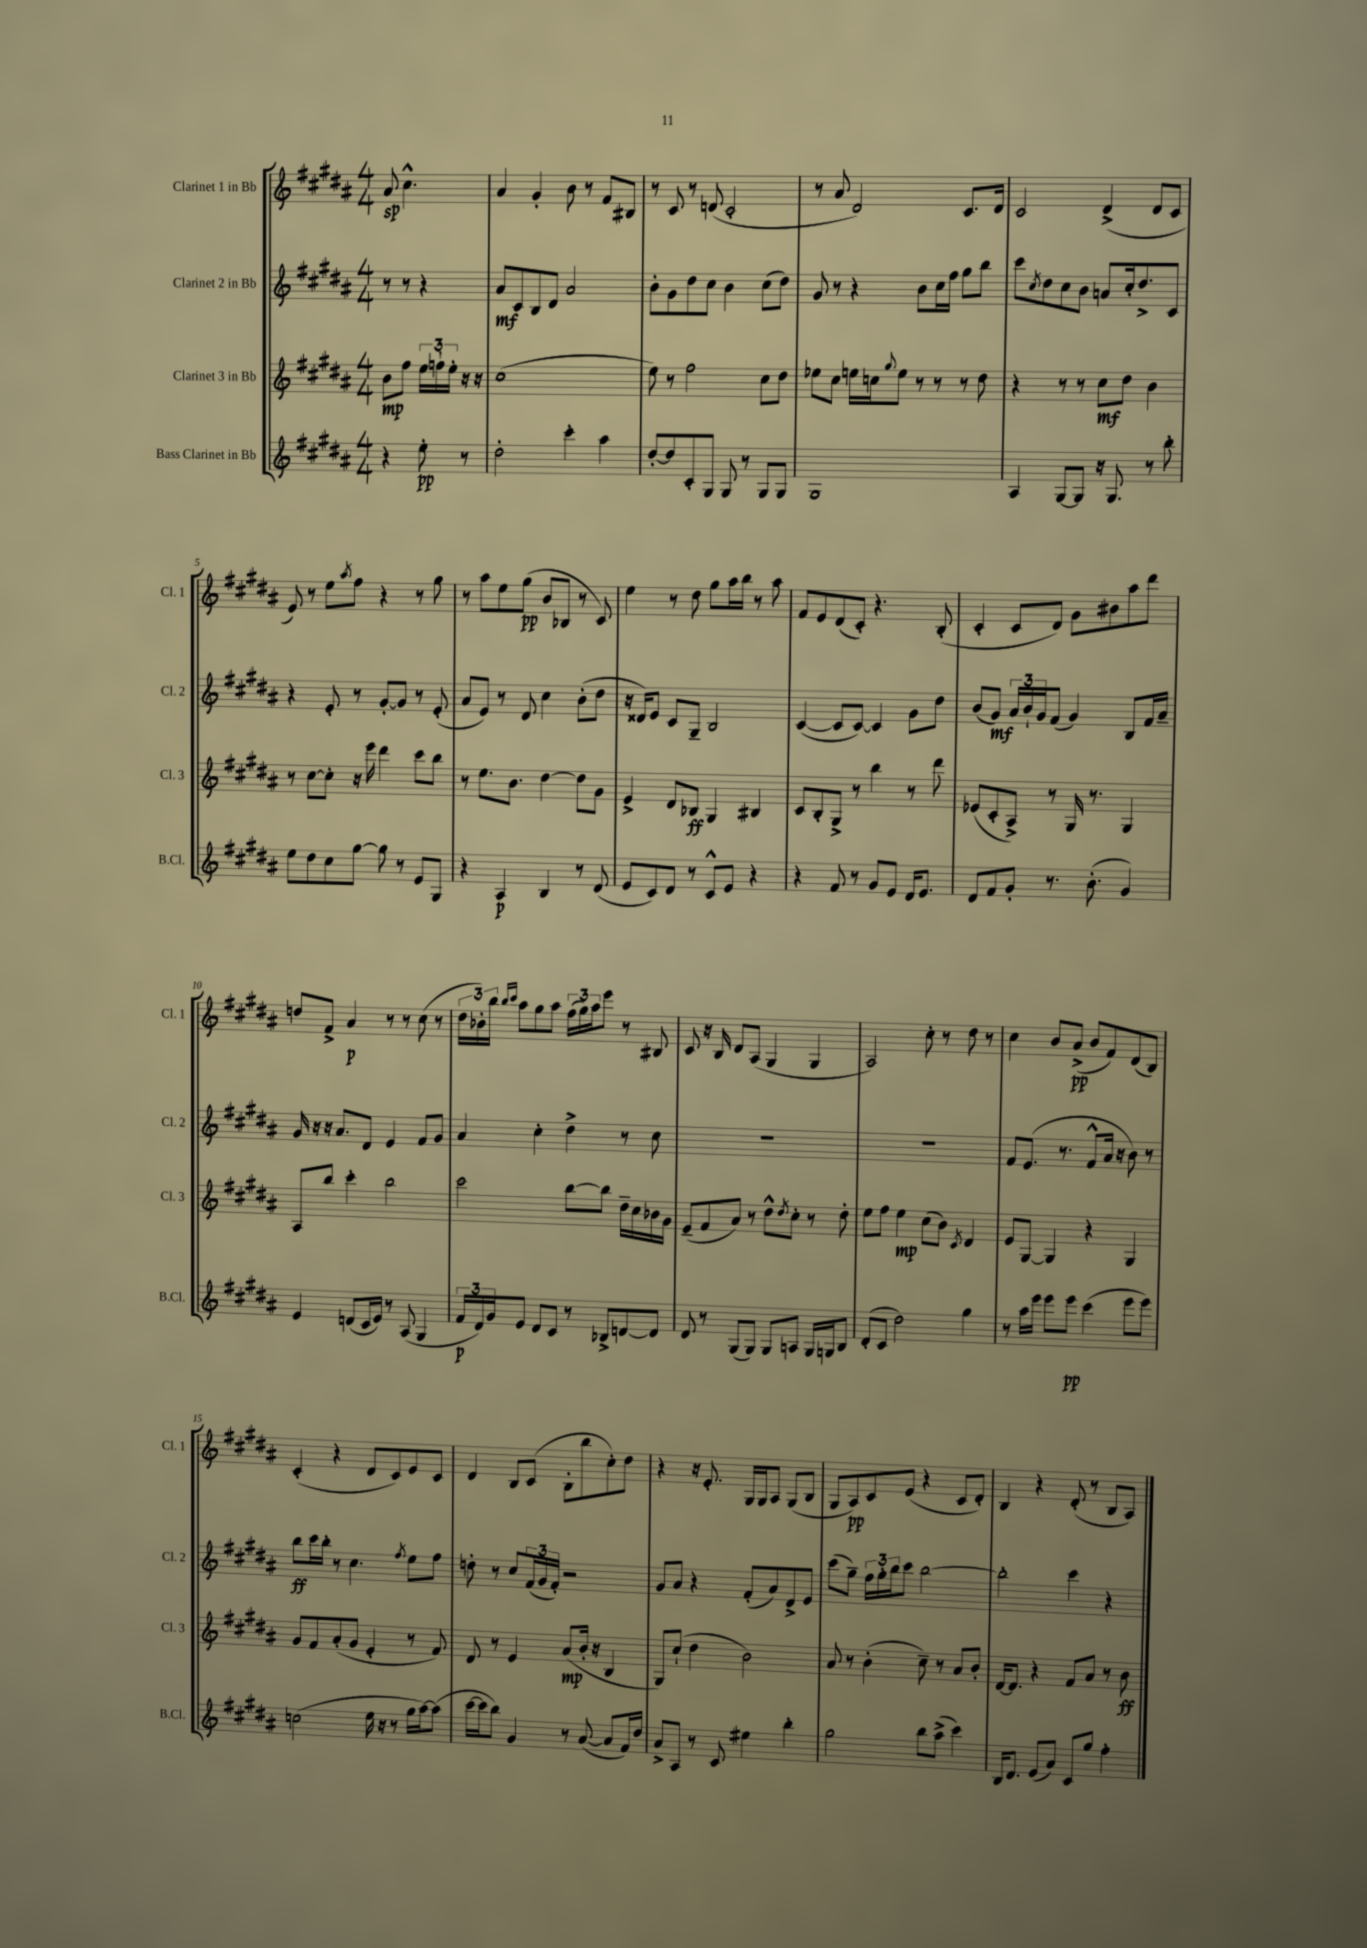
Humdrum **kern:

**kern	**kern	**kern	**kern
*staff4	*staff3	*staff2	*staff1
*clefG2	*clefG2	*clefG2	*clefG2
*k[f#c#g#d#a#]	*k[f#c#g#d#a#]	*k[f#c#g#d#a#]	*k[f#c#g#d#a#]
*M4/4	*M4/4	*M4/4	*M4/4
4r	8b\L	8r	8a#/
.	8ff#\J	8r	4.cc#^^\
8ee'\	24ee\LL	4r	.
.	24ff`\	.	.
.	24ee'\JJ	.	.
8r	16r	.	.
.	16r	.	.
=	=	=	=
2dd#'\	(1cc#	8a#/L	4a#/
.	.	8c#/	.
.	.	8B/	4g#'/
.	.	8d#/J	.
4ccc#'\	.	2a#/	8b\
.	.	.	8r
4aa#\	.	.	8f#/L
.	.	.	8B#/J
=	=	=	=
[8dd#'/L	8ee\)	8b'\L	8r
8dd#/]	8r	8g#\	8c#/
8c#'/	2ff#\	8dd#\	8r
8G#/J	.	8cc#\J	(8d/
8G#/	.	4b\	2c#'/
8r	.	.	.
8G#/L	8cc#\L	(8cc#\L	.
8G#/J	8dd#\J	8dd#\J)	.
=	=	=	=
1G#	8ee-\L	8g#/	8r
.	8cc#\J	8r	8a#/
.	16ee\LL	4r	2d#/)
.	16cc\J	.	.
.	8qqgg#/	.	.
.	8ee\J	.	.
.	8r	8b\L	.
.	8r	16cc#\L	.
.	.	16ff#\JJ	.
.	8r	8gg#\L	8.c#/L
.	8dd#\	8bb\J	.
.	.	.	16d#/Jk
=	=	=	=
4A#/	4r	8ccc#\L	2c#/
.	.	8qcc#/	.
.	.	8dd#\	.
[8G#/L	8r	8cc#\	.
8G#/]J	8r	8b\J	.
16r	8cc#\L	8a/L	(4d#^/
8.G#/	.	.	.
.	8dd#\J	16cc#'/k	.
.	.	8.dd#^/	.
8r	4b\	.	8d#/L
8bb'\	.	8c#/J	8c#/J
=	=	=	=
8ee\L	8r	4r	8e/)
8dd#\	[8cc#\L	.	8r
8cc#\	8cc#'\]J	8e'/	8ee\L
.	.	.	8qaa#/
[8gg#\J	16r	8r	8ff#\J
.	16eee\	.	.
8gg#\]	4ddd#\	[8g#'/L	4r
8r	.	8g#/]J	.
8e/L	8ccc#\L	8r	8r
8G#/J	8bb\J	(8e'/	8gg#\
=	=	=	=
4r	8r	8a#/L	8r
.	8.ee\L	8e/J)	8aa#\L
4A#/	.	8r	8ee\
.	8.b\J	.	.
.	.	8d#/	(8gg#\J
4B/	[4dd#\	4cc#\	8b/L
.	.	.	8B-/J
8r	8dd#\]L	(8b'\L	8r
(8d#/	8g#\J	8dd#\J	8c#/)
=	=	=	=
8e/L	4e^/	16r	4ee\
.	.	16d##/LK)	.
8c#/)	.	8e/J	.
8d#/J	8d#/L	8c#/L	8r
8r	8B-/J	8G#~/J	8dd#\
8c#^^/L	4G#/	2B/	8gg#\L
8e/J	.	.	16aa#\L
.	.	.	16bb\JJ
4r	4B#/	.	8r
.	.	.	8aa#\
=	=	=	=
4r	8c#/L	([4c#/	8f#/L
.	8B'/	.	8e/
8f#/	8G#^/J	8c#/]L	(8d#/
8r	8r	[8c#/J)	8c#'/J)
8g#/L	4bb\	4c#/]	4.r
8e/J	.	.	.
16d#/LK	8r	8g#\L	.
8.e/J	.	.	.
.	8ddd#\	8dd#\J	(8B'/
=	=	=	=
8d#/L	(8e-/L	(8b/L	4c#'/
8f#/	8c#'/	8g#/J)	.
8g#'/J	8A#^/J)	24a#/LL	8c#/L
.	.	24b`/	.
.	.	24g#/J	.
8.r	8r	(8f#/J	8d#/J)
.	16G#/	4g#/)	8g#\L
(8.b'\	8.r	.	.
.	.	.	8b#\
4g#/)	4G#/	8B/L	8aa#\
.	.	16f#/L	8ddd#\J
.	.	16a#~/JJ	.
=	=	=	=
4e/	8A#/L	16g#/	8dd/L
.	.	16r	.
.	8bb/J	16r	8f#^/J
.	.	8.a#/L	.
(8d/L	4ccc#'\	.	4a#/
16c#/L	.	8d#/J	.
16e/JJ)	.	.	.
8r	2bb\	4e/	8r
(8A#/	.	.	8r
4G#/	.	8f#/L	(8cc#\
.	.	8g#/J	8r
=	=	=	=
24f#/LL	2ccc#\	4a#/	24dd#\LL
24d#/)	.	.	24b-'\)
24g#/J	.	.	24bb\JJ
.	.	.	16qqbb/LL
.	.	.	16qqccc#/JJ
8e/J	.	.	8aa#\L
8d#/L	.	4cc#'\	8gg#\
8c#/J	.	.	8aa#\J
8r	[8bb\L	4dd#^\	(24ff#\LL
.	.	.	24gg#\)
.	.	.	24aa#\J
8B-^/L	8bb\]J	.	8eee\J
[8d/	16dd#~\LL	8r	8r
.	16cc#\	.	.
8d/]J	16b-\	8cc#\	8B#/
.	16g#\JJ	.	.
=	=	=	=
8d#/	(8e~/L	1r	8c#/
8r	8f#/	.	16r
.	.	.	16B/
(8G#/L	8a#/J)	.	8d#/L
8G#/J)	8r	.	(8A#/J
8G#/L	8dd#^^\L	.	4G#/
.	8qdd#/	.	.
8A/J	8cc#'\J	.	.
16G#/LL	8r	.	4G#/
16G/J	.	.	.
8B/J	8dd#'\	.	.
=	=	=	=
(8d#'/L	8ee\L	1r	2A#/)
8c#/J	8ff#\J	.	.
2dd#\)	4ee\	.	.
.	(8cc#\L	.	8cc#'\
.	8b\J)	.	8r
.	8qc#/	.	.
4gg#\	4d#/	.	8dd#\
.	.	.	8r
=	=	=	=
8r	8e/L	8f#/L	4cc#\
16aa#\LL	[8G#/J	(8.e/J	.
16eee\JJ	.	.	.
8eee\L	4G#/]	.	8b/L
.	.	8.r	.
8eee\J	.	.	(8a#^/J
(4ccc#\	4r	8f#^^/L	8b/L
.	.	16a#/Jk	8f#/)
.	.	16r	.
8eee\L	4G#/	8b\)	(8d#/
8eee\J)	.	8r	8B/J)
=	=	=	=
(2cc\	8g#/L	8bb\L	(4c#'/
.	8f#/	16ccc#\L	.
.	.	16bb'\JJ	.
.	(8a#'/	8r	4r
.	8g#/J	4.cc#\	.
16ee\	4e'/	.	8d#/L
16r	.	.	.
8r	.	.	8c#/)
.	.	8qff#/	.
16gg#\LL	8r	8ee\L	8e/
[16aa#\J)	.	.	.
(8aa#\]J	8f#/)	8ff#\J	8c#/J
=	=	=	=
[16ccc#\LL	8d#/	8dd'\	4d#/
16ccc#\]J	.	.	.
8bb\J)	8r	8r	.
4g#/	4e/	8cc#/L	8B/L
.	.	(24f#/L	(8c#/J
.	.	24g#/	.
.	.	24f#'/JJ)	.
8r	(8a#/L	2r	8B'\L
([8a#/	16b'/Jk	.	8bb\
.	16r	.	.
8a#/]L	4B/	.	8cc#'\)
16f#/L)	.	.	8dd#\J
16dd#/JJ	.	.	.
=	=	=	=
8a#^/L	8G#/L)	8g#/L	4r
8A#/J	(8cc#`/J	8a#/J	.
8r	4dd#\	4r	16r
.	.	.	8.e'/
8c#/	.	.	.
4ee#\	2b\)	(8f#'/L	16G#/LL
.	.	.	16G#/J
.	.	8a#/)	8A#/J
4bb'\	.	8d#^/	(8G#/L
.	.	8e/J	8B/J
=	=	=	=
2gg#\	8a#/	(8ccc#\L	8G#/L
.	8r	8gg#~\J)	8A#/)
.	(4b'\	24ff#\LL	8c#/
.	.	24gg#'\	.
.	.	24bb\J	.
.	.	8ccc#\J	(8e/J
8bb\L	8cc#~\)	[2bb\	4r
(8aa#^\J	8r	.	.
4ccc#\)	8a#/L	.	8c#/L
.	8b'/J	.	8d#'/J)
=	=	=	=
16B/LK	[16d#/LK	2bb'\]	4B/
8.d#/J	8.d#/]J	.	.
(8e/L	4r	.	4r
8a#/J)	.	.	.
8c#/L	8f#/L	4ccc#\	(8d#'/
8gg#/J	8a#/J	.	8r
4ff#'\	8r	4r	8B/L
.	8b\	.	8A#/J)
==	==	==	==
*-	*-	*-	*-
